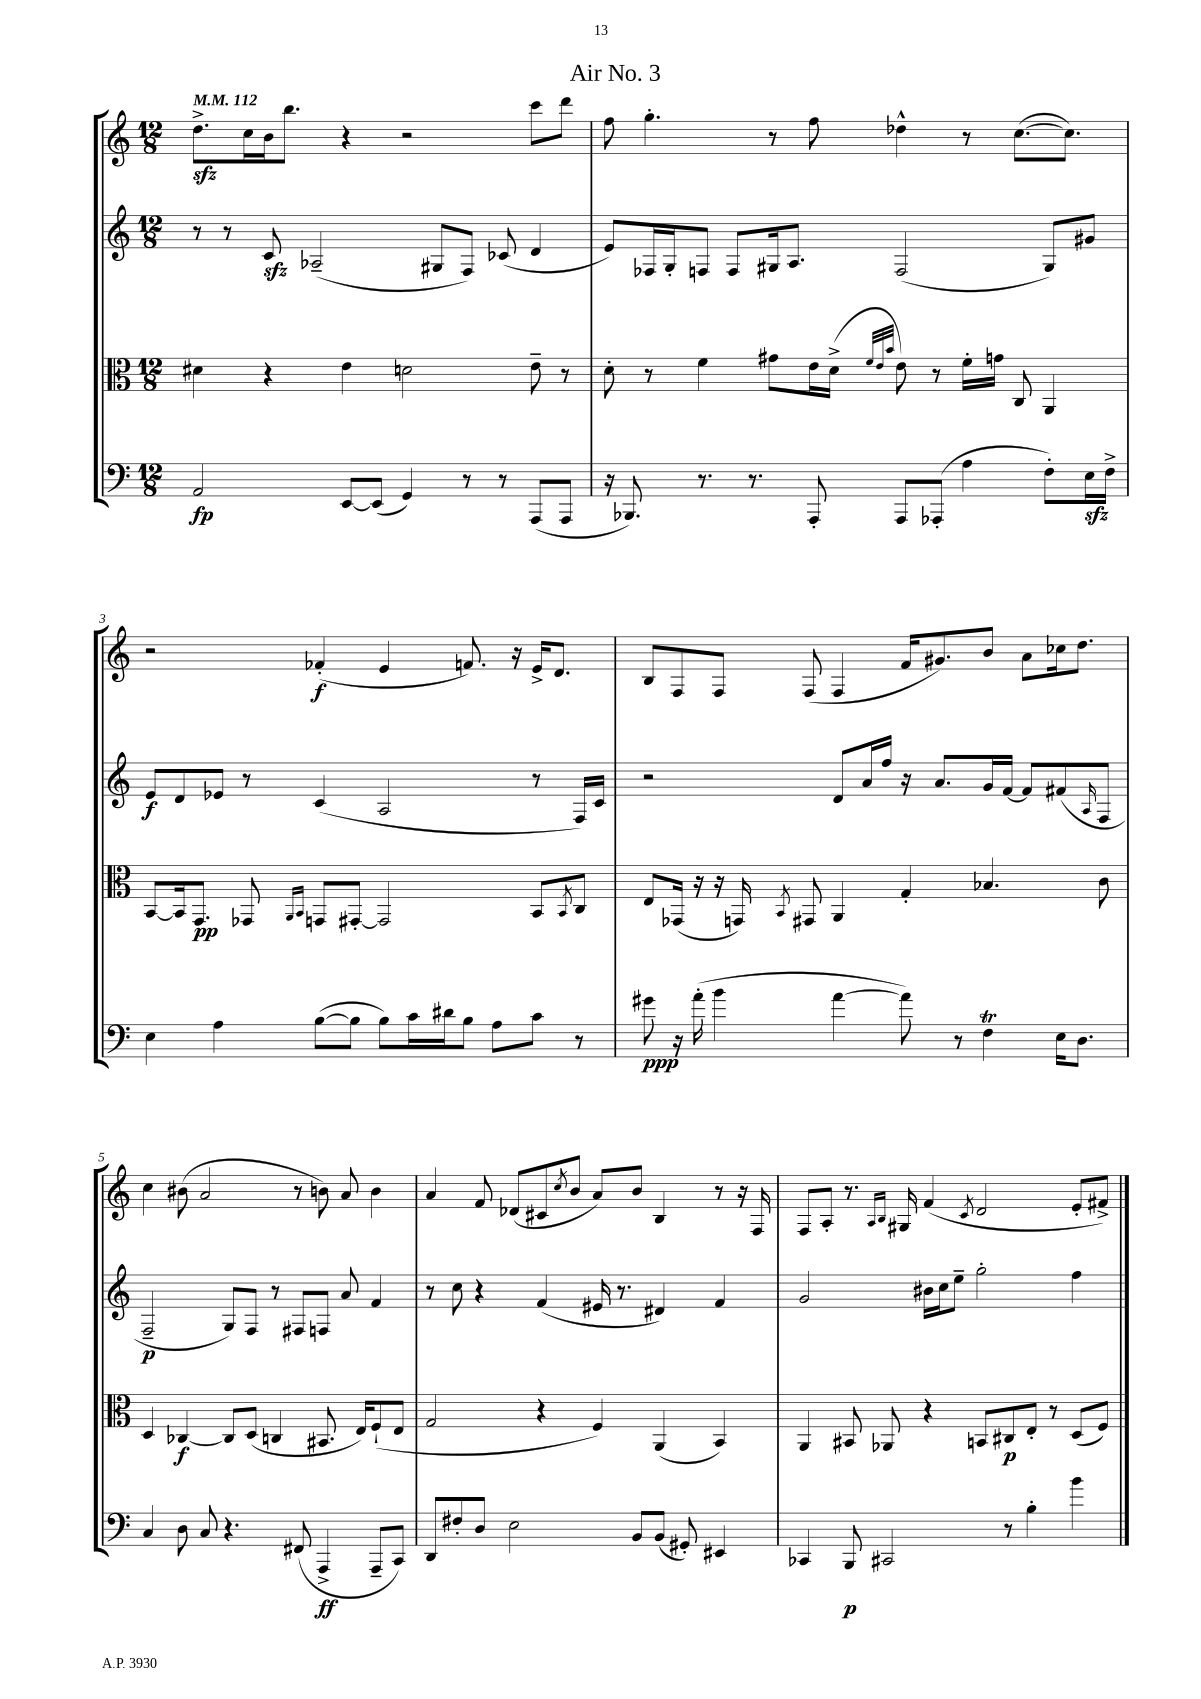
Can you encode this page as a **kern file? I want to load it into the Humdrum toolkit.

**kern	**dynam	**kern	**dynam	**kern	**dynam	**kern	**dynam
*part4	*part4	*part3	*part3	*part2	*part2	*part1	*part1
*staff4	*staff4	*staff3	*staff3	*staff2	*staff2	*staff1	*staff1
*clefF4	*	*clefC3	*	*clefG2	*	*clefG2	*
*k[]	*	*k[]	*	*k[]	*	*k[]	*
*M12/8	*	*M12/8	*	*M12/8	*	*M12/8	*
*MM112	*	*MM112	*	*MM112	*	*MM112	*
=1	=1	=1	=1	=1	=1	=1	=1
2AA/	fp	4d#X\	.	8r	.	8.ddzz^\L	.
.	.	.	.	8r	.	.	.
.	.	.	.	.	.	16cc\L	.
.	.	4r	.	8czz/	.	16b\J	.
.	.	.	.	.	.	8.bb\J	.
.	.	.	.	(2A-X~/	.	.	.
[8EE/L	.	4e\	.	.	.	4r	.
(8EE/J]	.	.	.	.	.	.	.
4GG/)	.	2dn\	.	.	.	2r	.
.	.	.	.	8G#X/L	.	.	.
8r	.	.	.	8F/J)	.	.	.
8r	.	.	.	(8c-X/	.	.	.
(8AAA/L	.	8e~\	.	4d/	.	8ccc\L	.
8AAA/J	.	8r	.	.	.	8ddd\J	.
=2	=2	=2	=2	=2	=2	=2	=2
16r	.	8d'\	.	8e/L)	.	8ff\	.
8.BBB-X/)	.	.	.	.	.	.	.
.	.	8r	.	16F-X/L	.	4.gg'\	.
.	.	.	.	16G'/J	.	.	.
8.r	.	4f\	.	8Fn/J	.	.	.
.	.	.	.	8F/L	.	.	.
8.r	.	.	.	.	.	.	.
.	.	8g#X\L	.	16G#X/k	.	8r	.
.	.	.	.	8.A/J	.	.	.
8AAA'/	.	16e\L	.	.	.	8ff\	.
.	.	(16d^\JJ	.	.	.	.	.
.	.	32qqf/LLL	.	.	.	.	.
.	.	32qqe/	.	.	.	.	.
.	.	32qqb/JJJ	.	.	.	.	.
8AAA/L	.	8e\)	.	(2F/	.	4dd-X^^\	.
(8AAA-X'/J	.	8r	.	.	.	.	.
4A\	.	16f'\LL	.	.	.	8r	.
.	.	16gn\JJ	.	.	.	.	.
.	.	8C/	.	.	.	([8.cc\L	.
8F'\L)	.	4AA/	.	8G#/L)	.	.	.
.	.	.	.	.	.	8.cc\J])	.
16Ezz\L	.	.	.	8g#X/J	.	.	.
16F^\JJ	.	.	.	.	.	.	.
!!LO:LB:g=z
=3	=3	=3	=3	=3	=3	=3	=3
4E\	.	[8BB/L	.	8e/L	f	2r	.
.	.	16BB/k]	.	8d/	.	.	.
.	.	8.GG/J	pp	.	.	.	.
4A\	.	.	.	8e-X/J	.	.	.
.	.	8GG-X/	.	8r	.	.	.
.	.	16qqAA/LL	.	.	.	.	.
.	.	16qqBB/JJ	.	.	.	.	.
([8B\L	.	8GGn/L	.	(4c/	.	(4f-X'/	f
8B\J]	.	[8GG#X'/J	.	.	.	.	.
8B\L)	.	2GG#/]	.	2A/	.	4e/	.
16c\L	.	.	.	.	.	.	.
16d#X\J	.	.	.	.	.	.	.
8B\J	.	.	.	.	.	8.fn/)	.
8A\L	.	.	.	.	.	.	.
.	.	.	.	.	.	16r	.
8c\J	.	8BB/L	.	8r	.	16e^/KL	.
.	.	.	.	.	.	8.d/J	.
.	.	8qBB/	.	.	.	.	.
8r	.	8C/J	.	16F/LL)	.	.	.
.	.	.	.	16c/JJ	.	.	.
=4	=4	=4	=4	=4	=4	=4	=4
8g#X\	ppp	8E/L	.	2r	.	8B/L	.
16r	.	(16GG-X/Jk	.	.	.	8F/	.
(16a'\	.	16r	.	.	.	.	.
4b\	.	16r	.	.	.	8F/J	.
.	.	16GGn/)	.	.	.	.	.
.	.	8qBB/	.	.	.	.	.
.	.	8GG#X/	.	.	.	(8F/	.
[4a\	.	4AA/	.	8d/L	.	4F/	.
.	.	.	.	16a/L	.	.	.
.	.	.	.	16ff/JJ	.	.	.
8a\])	.	4G'/	.	16r	.	16f/KL	.
.	.	.	.	8.a/L	.	8.g#X/)	.
8r	.	.	.	.	.	.	.
4FT\	.	4.B-X/	.	16g/L	.	8b/J	.
.	.	.	.	[16f/JJ	.	.	.
.	.	.	.	8f/L]	.	8a\L	.
16E\KL	.	.	.	(8f#X/	.	16cc-X\k	.
8.D\J	.	.	.	.	.	8.dd\J	.
.	.	.	.	16qqA/	.	.	.
.	.	8c\	.	8F/J	.	.	.
!!LO:LB:g=z
=5	=5	=5	=5	=5	=5	=5	=5
4C/	.	4D/	.	2F~/	p	4cc\	.
8D\	.	[4C-X/	f	.	.	(8b#X\	.
8C/	.	.	.	.	.	2a/	.
4.r	.	8C-/L]	.	8G/L)	.	.	.
.	.	(8D/J	.	8F/J	.	.	.
.	.	4Cn/	.	8r	.	.	.
(8FF#X/	.	.	.	8F#X/L	.	8r	.
4AAA^/	ff	8.BB#X/	.	8Fn/J	.	8bn\)	.
.	.	.	.	8a/	.	8a/	.
.	.	16E/KL)	.	.	.	.	.
8AAA~/L	.	(8F`/	.	4f/	.	4b\	.
8CC/J)	.	8E/J	.	.	.	.	.
=6	=6	=6	=6	=6	=6	=6	=6
8DD/L	.	2G/	.	8r	.	4a/	.
8F#X'/	.	.	.	8cc\	.	.	.
8D/J	.	.	.	4r	.	8f/	.
2E\	.	.	.	.	.	(8d-X/L	.
.	.	4r	.	(4f/	.	8c#X/	.
.	.	.	.	.	.	8qcc/	.
.	.	.	.	.	.	8b/J	.
.	.	4F/)	.	16e#X/	.	8a/L)	.
.	.	.	.	8.r	.	.	.
8BB/L	.	.	.	.	.	8b/J	.
(8BB/J	.	(4AA/	.	4d#X/)	.	4B/	.
8GG#X'/)	.	.	.	.	.	.	.
4EE#X/	.	4BB/)	.	4f/	.	8r	.
.	.	.	.	.	.	16r	.
.	.	.	.	.	.	16F/	.
=7	=7	=7	=7	=7	=7	=7	=7
4CC-X/	.	4AA/	.	2g/	.	8F/L	.
.	.	.	.	.	.	8A'/J	.
8BBB/	p	8BB#X/	.	.	.	8.r	.
2CC#X/	.	8AA-X/	.	.	.	.	.
.	.	.	.	.	.	16qqA/LL	.
.	.	.	.	.	.	16qqB/JJ	.
.	.	.	.	.	.	16G#X/	.
.	.	4r	.	16b#X\LL	.	(4f/	.
.	.	.	.	16cc\J	.	.	.
.	.	.	.	8ee~\J	.	.	.
.	.	.	.	.	.	8qc/	.
.	.	8BBn/L	.	2gg'\	.	2d/	.
8r	.	8C#X/	p	.	.	.	.
4B'\	.	8E'/J	.	.	.	.	.
.	.	8r	.	.	.	.	.
4b\	.	(8D/L	.	4ff\	.	8e'/L	.
.	.	8F/J)	.	.	.	8f#X^/J)	.
==	==	==	==	==	==	==	==
*-	*-	*-	*-	*-	*-	*-	*-
